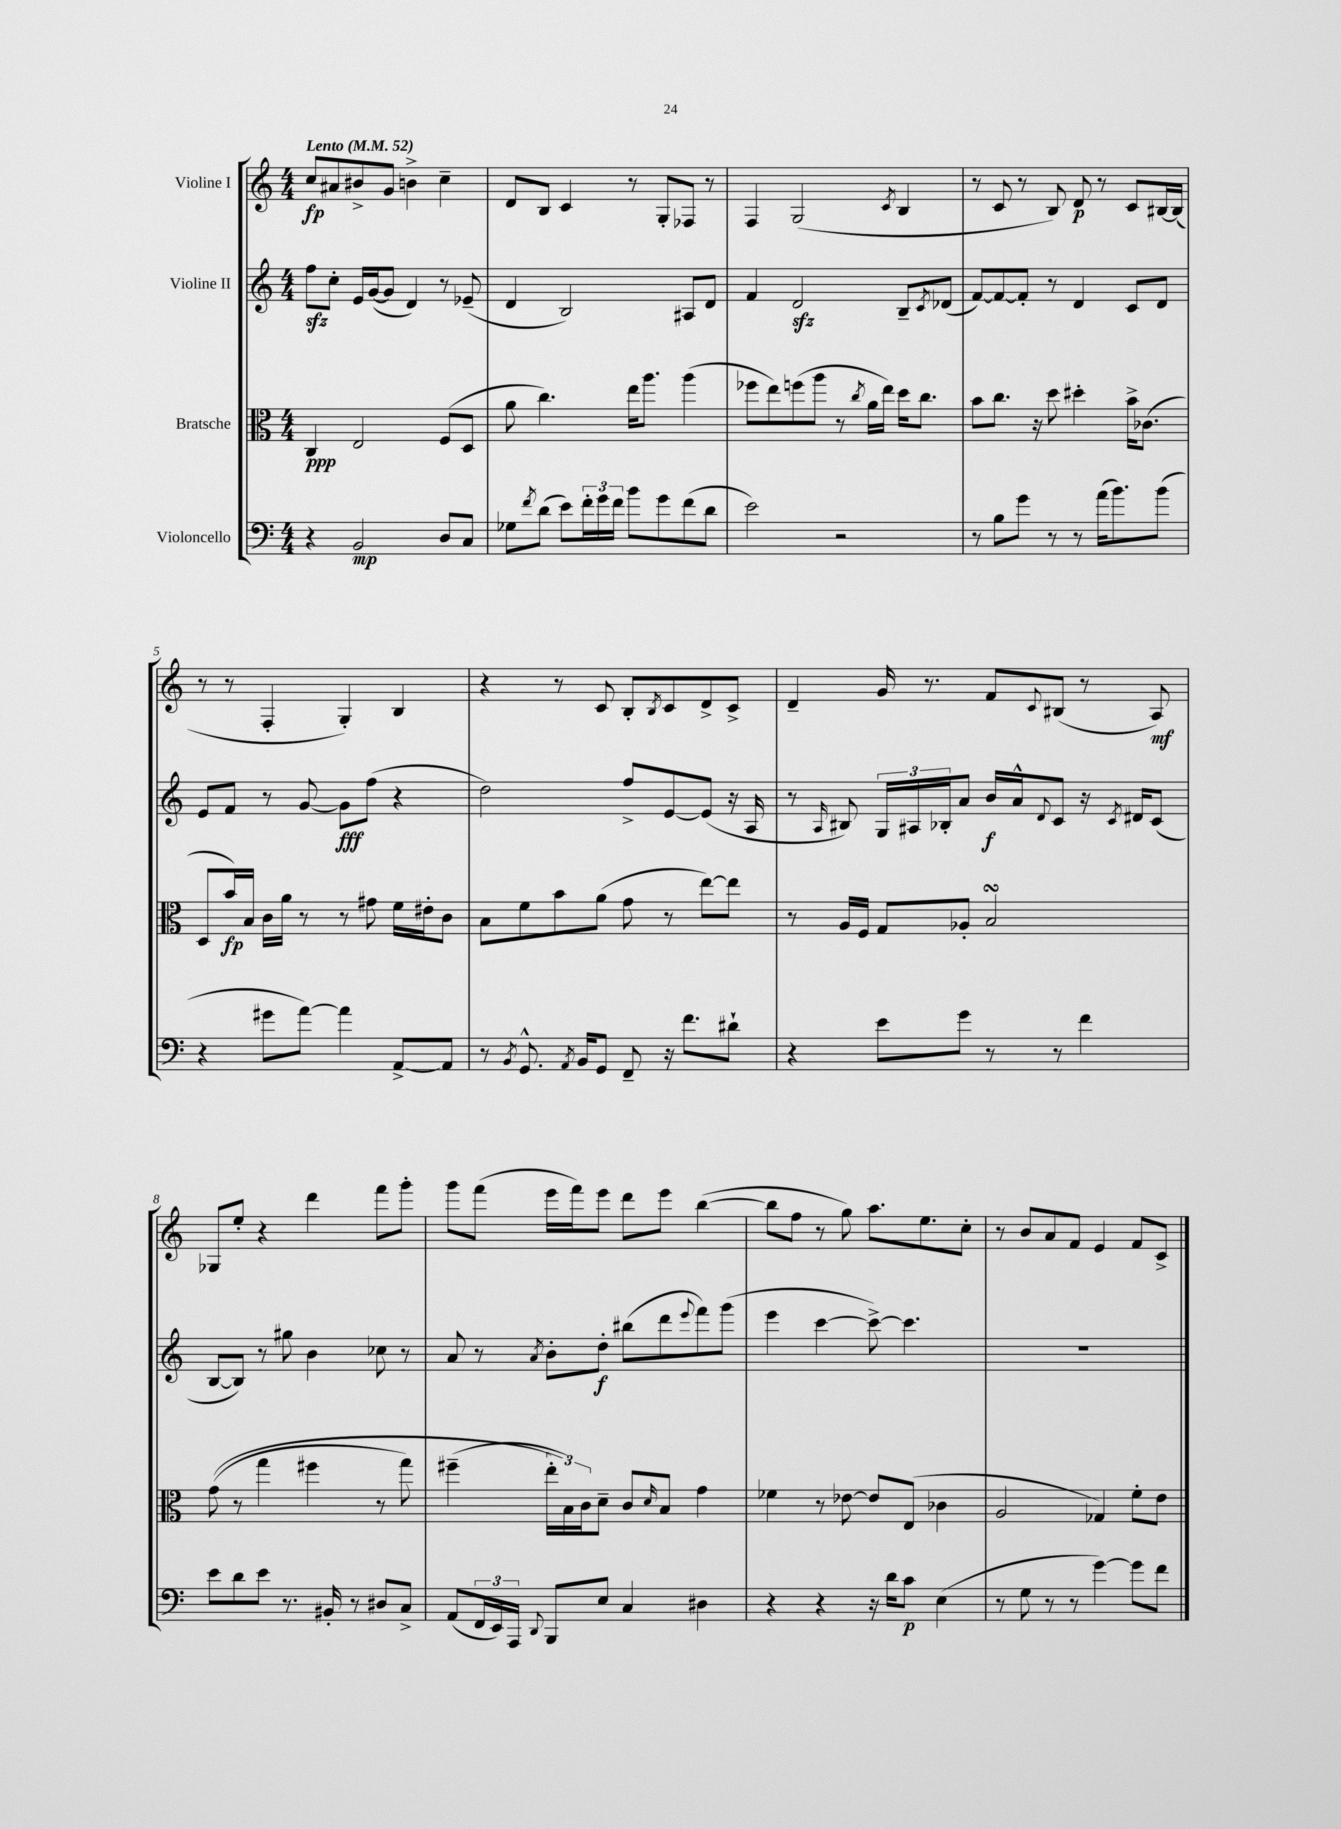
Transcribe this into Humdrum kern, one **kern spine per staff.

**kern	**kern	**kern	**kern
*staff4	*staff3	*staff2	*staff1
*clefF4	*clefC3	*clefG2	*clefG2
*k[]	*k[]	*k[]	*k[]
*M4/4	*M4/4	*M4/4	*M4/4
*MM52	*MM52	*MM52	*MM52
4r	4C	8ff	8cc
.	.	8cc'	8a#
2BB	2E	16e	8b#^
.	.	([16g	.
.	.	8g]	8g
.	.	4d)	4b^
8D	(8F	8r	4cc~
8C	8D	(8e-~	.
=	=	=	=
8G-	8a	4d	8d
8qf	.	.	.
(8d	4.cc)	.	8B
8e)	.	2B)	4c
24f'	.	.	.
24g	.	.	.
24f	.	.	.
8b	16ee	.	8r
.	8.aa	.	.
8g	.	.	8G'
(8f	(4aa	8A#	8F-
8d	.	8d	8r
=	=	=	=
2e)	8ff-	4f	4F
.	8ee)	.	.
.	(8ff	2d	(2G
.	8aa	.	.
2r	8r	.	.
.	8qcc	.	.
.	16a	.	.
.	16ee)	.	.
.	.	.	8qc
.	16dd	8B~	4B
.	8.cc	.	.
.	.	8qc	.
.	.	(8d-	.
=	=	=	=
8r	8b	[8f)	8r
8B	8.cc	8f_	8c
8g	.	8f']	8r
.	16r	.	.
8r	8dd	8r	8B)
8r	4dd#'	4d	8d
(16a	.	.	8r
8.b)	.	.	.
.	16b^	8c	8c
.	(8.c-	.	.
(8b	.	8d	[16B#
.	.	.	(16B#]
=	=	=	=
4r	8D	8e	8r
.	16b)	8f	8r
.	16B	.	.
8g#	16c	8r	4F'
.	16a	.	.
[8a)	8r	[8g	.
4a]	8r	8g]	4G')
.	8g#	(8ff	.
[8AA^	16f	4r	4B
.	16e#'	.	.
8AA]	8c	.	.
=	=	=	=
8r	8B	2dd)	4r
8qBB	.	.	.
8.GG^^	8f	.	.
.	8b	.	8r
8qAA	.	.	.
16BB	.	.	.
8GG	(8a	.	8c
8FF~	8g	8ff^	8B'
.	.	.	8qB
16r	8r	[8e	8c
8.f	.	.	.
.	[8ee)	(8e]	8d^
8d#`	8ee]	16r	8c^
.	.	16A	.
=	=	=	=
4r	8r	8r	4d~
.	.	16qqA	.
.	16A	8B#)	.
.	16F	.	.
8e	8G	24G	16g
.	.	24A#	.
.	.	.	8.r
.	.	24B-'	.
8g	8A-'	8a	.
8r	2B	16b	8f
.	.	16a^^	.
.	.	8qqd	8qqc
8r	.	8c	(8B#
4f	.	16r	8r
.	.	8qc	.
.	.	16d#	.
.	.	(8c	8A)
=	=	=	=
8e	&((8g	[8B	8G-
8d	8r	8B])	8ee'
8e	4gg	8r	4r
8.r	.	8gg#	.
.	4ff#	4b	4ddd
16BB#'	.	.	.
8r	.	.	.
8D#	8r	8cc-	8fff
8C^	8gg)	8r	8ggg'
=	=	=	=
(8AA	(4ff#~	8a	8ggg
24FF	.	8r	(8fff
24EE)	.	.	.
24AAA	.	.	.
8qqDD	.	8qa	.
8BBB	24ee'&)	8b'	16eee
.	24B)	.	.
.	.	.	16fff)
.	24c	.	.
8E	8d~	8dd'	8eee
4C	8c	(8bb#	8ddd
.	16qqd	.	.
.	8B	8ddd	8eee
.	.	8qqeee	.
4D#	4g	8fff)	([4bb
.	.	(8ggg	.
=	=	=	=
4r	4f-	4eee	8bb]
.	.	.	8ff
4r	8r	[4ccc	8r
.	[8e-	.	8gg)
16r	8e-]	8ccc^_)	8.aa
16d	.	.	.
8c	(8E	4.ccc]	.
.	.	.	8.ee
(4E	4c-	.	.
.	.	.	8cc'
=	=	=	=
8r	2A	1r	8r
8G	.	.	8b
8r	.	.	8a
8r	.	.	8f
[4g)	4G-)	.	4e
8g]	8f'	.	8f
8f	8e	.	8c^
==	==	==	==
*-	*-	*-	*-
